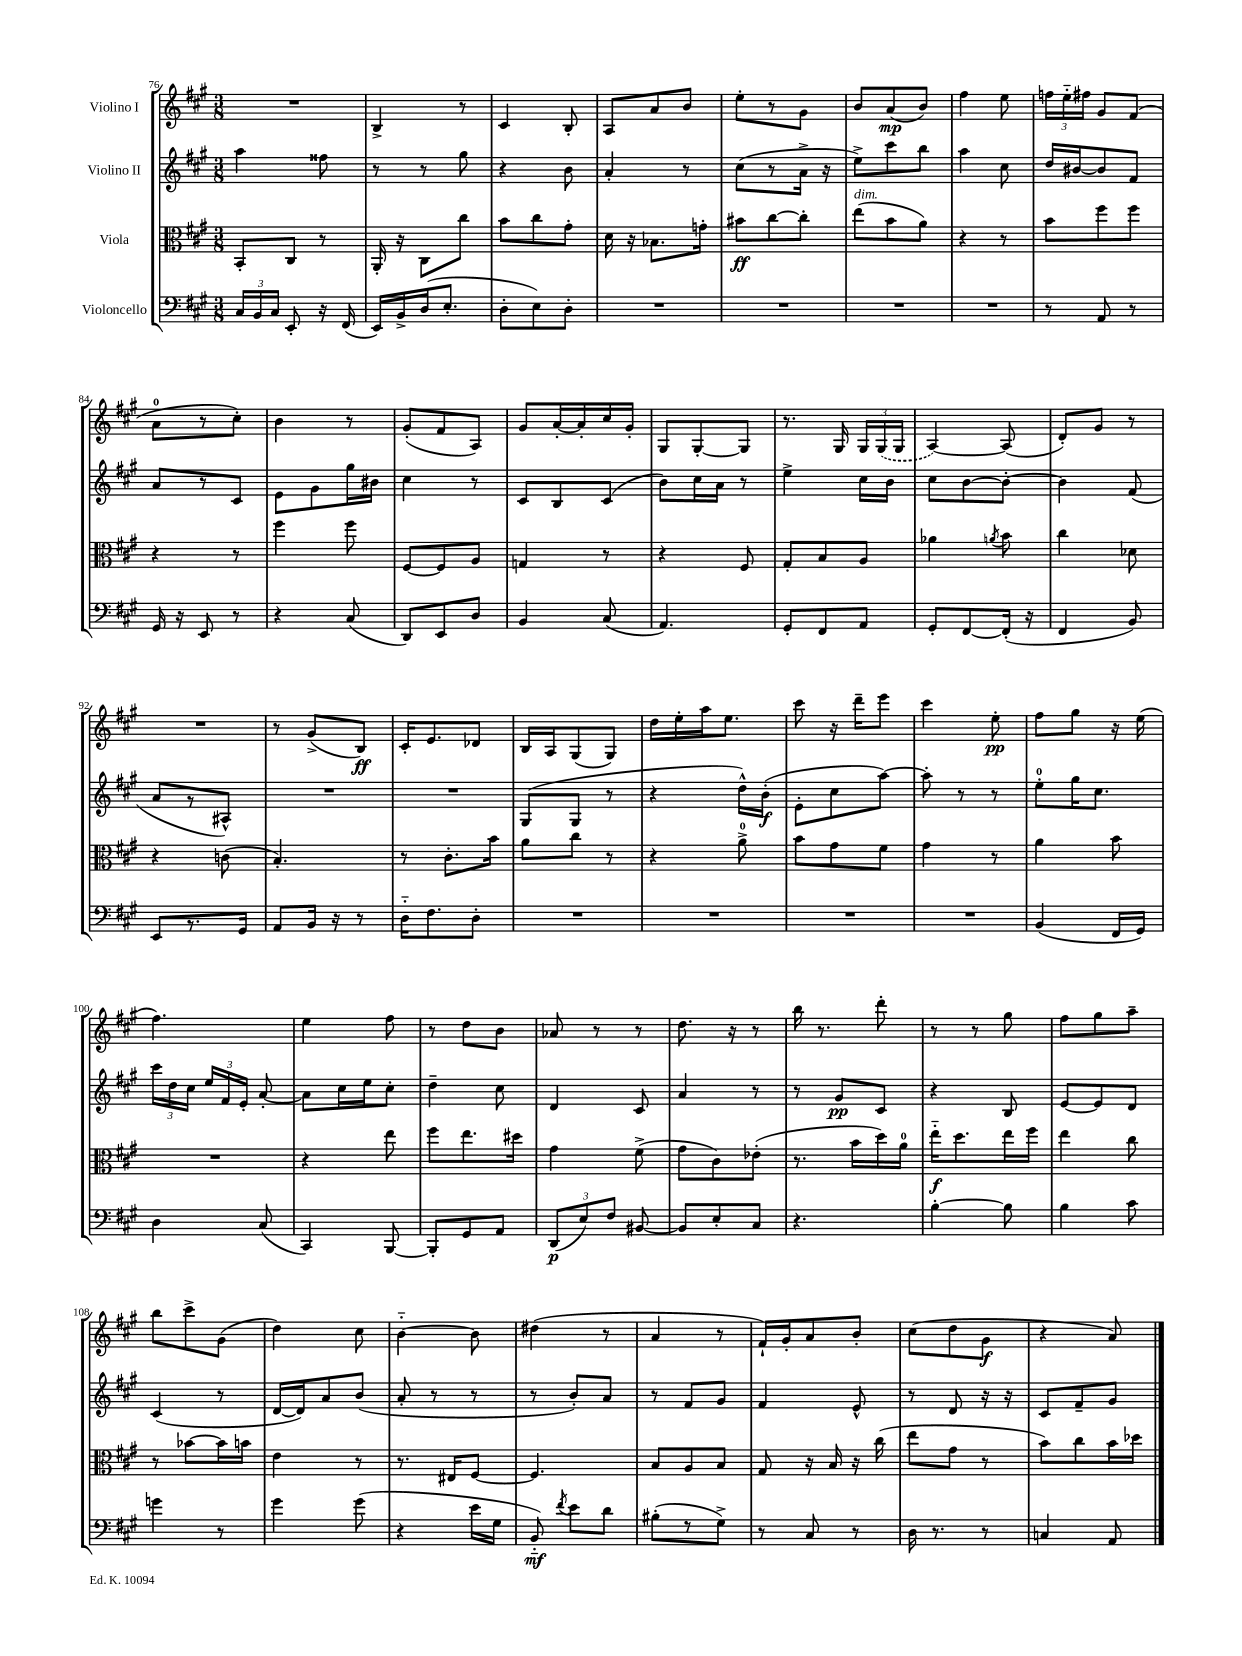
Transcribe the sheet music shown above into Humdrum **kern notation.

**kern	**dynam	**kern	**dynam	**kern	**dynam	**kern	**dynam
*part4	*part4	*part3	*part3	*part2	*part2	*part1	*part1
*staff4	*staff4	*staff3	*staff3	*staff2	*staff2	*staff1	*staff1
*I"Violoncello	*	*I"Viola	*	*I"Violino II	*	*I"Violino I	*
*clefF4	*	*clefC3	*	*clefG2	*	*clefG2	*
*k[f#c#g#]	*	*k[f#c#g#]	*	*k[f#c#g#]	*	*k[f#c#g#]	*
*M3/8	*	*M3/8	*	*M3/8	*	*M3/8	*
=76	=76	=76	=76	=76	=76	=76	=76
24C#/LL	.	8BB'/L	.	4aa\	.	4.r	.
24BB/	.	.	.	.	.	.	.
24C#/JJ	.	.	.	.	.	.	.
8EE'/	.	8C#/J	.	.	.	.	.
16r	.	8r	.	8ff##X\	.	.	.
(16FF#/	.	.	.	.	.	.	.
=77	=77	=77	=77	=77	=77	=77	=77
16EE/LL)	.	16AA'/	.	8r	.	4B^/	.
16BB^/	.	16r	.	.	.	.	.
(16D/J	.	8C#\L	.	8r	.	.	.
8.E'/J	.	.	.	.	.	.	.
.	.	8cc#\J	.	8gg#\	.	8r	.
=78	=78	=78	=78	=78	=78	=78	=78
8D'\L	.	8b\L	.	4r	.	4c#/	.
8E\)	.	8cc#\	.	.	.	.	.
8D'\J	.	8g#'\J	.	8b\	.	8B'/	.
=79	=79	=79	=79	=79	=79	=79	=79
4.r	.	16d\	.	4a'/	.	8A/L	.
.	.	16r	.	.	.	.	.
.	.	8.B-X\L	.	.	.	8a/	.
.	.	.	.	8r	.	8b/J	.
.	.	16gn'\Jk	.	.	.	.	.
=80	=80	=80	=80	=80	=80	=80	=80
4.r	.	8b#X\L	ff	(8cc#\L	.	8ee'\L	.
.	.	[8cc#\	.	8r	.	8r	.
.	.	8cc#'\J]	.	16a^\Jk	.	8g#\J	.
.	.	.	.	16r	.	.	.
=81	=81	=81	=81	=81	=81	=81	=81
!	!	!LO:TX:a:i:t=dim.	!	!	!	!	!
4.r	.	(8ee\L	.	8ee^\L)	.	8b/L	.
.	.	8b\	.	8ccc#\	.	(8a/	mp
.	.	8a\J)	.	8bb\J	.	8b/J)	.
=82	=82	=82	=82	=82	=82	=82	=82
4.r	.	4r	.	4aa\	.	4ff#\	.
.	.	8r	.	8cc#\	.	8ee\	.
=83	=83	=83	=83	=83	=83	=83	=83
8r	.	8b\L	.	16dd/LL	.	24ffn\LL	.
.	.	.	.	.	.	24ee\	.
.	.	.	.	[16b#X/J	.	.	.
.	.	.	.	.	.	24ff#X\JJ	.
8AA/	.	8ff#\	.	8b#/]	.	8g#/L	.
8r	.	8ff#\J	.	8f#/J	.	(8f#/J	.
!!LO:LB:g=z
=84	=84	=84	=84	=84	=84	=84	=84
16GG#/	.	4r	.	8a/L	.	8a\L	.
16r	.	.	.	.	.	.	.
8EE/	.	.	.	8r	.	8r	.
8r	.	8r	.	8c#/J	.	8cc#'\J)	.
=85	=85	=85	=85	=85	=85	=85	=85
4r	.	4ff#\	.	8e\L	.	4b\	.
.	.	.	.	8g#\	.	.	.
(8C#/	.	8ff#\	.	16gg#\L	.	8r	.
.	.	.	.	16b#X\JJ	.	.	.
=86	=86	=86	=86	=86	=86	=86	=86
8DD/L)	.	[8F#/L	.	4cc#\	.	(8g#'/L	.
8EE/	.	8F#/]	.	.	.	8f#/	.
8D/J	.	8A/J	.	8r	.	8A/J)	.
=87	=87	=87	=87	=87	=87	=87	=87
4BB/	.	4Gn/	.	8c#/L	.	8g#/L	.
.	.	.	.	8B/	.	[16a'/L	.
.	.	.	.	.	.	16a'/]	.
(8C#/	.	8r	.	(8c#/J	.	16cc#/	.
.	.	.	.	.	.	16g#'/JJ	.
=88	=88	=88	=88	=88	=88	=88	=88
4.AA/)	.	4r	.	8b\L)	.	8G#/L	.
.	.	.	.	16cc#\L	.	[8G#'/	.
.	.	.	.	16a\JJ	.	.	.
.	.	8F#/	.	8r	.	8G#/J]	.
=89	=89	=89	=89	=89	=89	=89	=89
8GG#'/L	.	8G#'/L	.	4ee^\	.	8.r	.
8FF#/	.	8B/	.	.	.	.	.
.	.	.	.	.	.	16G#/	.
8AA/J	.	8A/J	.	16cc#\LL	.	24G#/LL	.
.	.	.	.	.	.	(24G#/	.
.	.	.	.	16b\JJ	.	.	.
.	.	.	.	.	.	24G#/JJ	.
=90	=90	=90	=90	=90	=90	=90	=90
8GG#'/L	.	4a-X\	.	8cc#\L	.	[4A/)	.
[8FF#/	.	.	.	[8b\	.	.	.
.	.	8qan/	.	.	.	.	.
(16FF#'/Jk]	.	8b\	.	8b'\J_	.	(8A/]	.
16r	.	.	.	.	.	.	.
=91	=91	=91	=91	=91	=91	=91	=91
4FF#/	.	4cc#\	.	4b\]	.	8d'/L)	.
.	.	.	.	.	.	8g#/J	.
8BB/)	.	8d-X\	.	(8f#/	.	8r	.
!!LO:LB:g=z
=92	=92	=92	=92	=92	=92	=92	=92
8EE/L	.	4r	.	8a/L	.	4.r	.
8.r	.	.	.	8r	.	.	.
.	.	(8cn\	.	8A#X^^/J)	.	.	.
16GG#/Jk	.	.	.	.	.	.	.
=93	=93	=93	=93	=93	=93	=93	=93
8AA/L	.	4.B'/)	.	4.r	.	8r	.
16BB/Jk	.	.	.	.	.	(8g#^/L	.
16r	.	.	.	.	.	.	.
8r	.	.	.	.	.	8B/J)	ff
=94	=94	=94	=94	=94	=94	=94	=94
16D\KL	.	8r	.	4.r	.	16c#'/KL	.
8.F#\	.	.	.	.	.	8.e/	.
.	.	8.c#'\L	.	.	.	.	.
8D'\J	.	.	.	.	.	8d-X/J	.
.	.	16b\Jk	.	.	.	.	.
=95	=95	=95	=95	=95	=95	=95	=95
4.r	.	8a\L	.	(8G#/L	.	16B/LL	.
.	.	.	.	.	.	16A/J	.
.	.	8cc#\J	.	8G#/J	.	(8G#/	.
.	.	8r	.	8r	.	8G#/J)	.
=96	=96	=96	=96	=96	=96	=96	=96
4.r	.	4r	.	4r	.	16dd\LL	.
.	.	.	.	.	.	16ee'\	.
.	.	.	.	.	.	16aa\J	.
.	.	.	.	.	.	8.ee\J	.
.	.	8a^\	.	16dd^^\LL)	.	.	.
.	.	.	.	(16b'\JJ	f	.	.
=97	=97	=97	=97	=97	=97	=97	=97
4.r	.	8b\L	.	8e'\L	.	8ccc#\	.
.	.	8g#\	.	8cc#\	.	16r	.
.	.	.	.	.	.	16ddd~\KL	.
.	.	8f#\J	.	[8aa\J)	.	8eee\J	.
=98	=98	=98	=98	=98	=98	=98	=98
4.r	.	4g#\	.	8aa'\]	.	4ccc#\	.
.	.	.	.	8r	.	.	.
.	.	8r	.	8r	.	8ee'\	pp
=99	=99	=99	=99	=99	=99	=99	=99
(4BB/	.	4a\	.	8ee'\L	.	8ff#\L	.
.	.	.	.	16gg#\K	.	8gg#\J	.
.	.	.	.	8.cc#\J	.	.	.
16FF#/LL	.	8b\	.	.	.	16r	.
16GG#/JJ)	.	.	.	.	.	(16ee\	.
!!LO:LB:g=z
=100	=100	=100	=100	=100	=100	=100	=100
4D\	.	4.r	.	24ccc#\LL	.	4.ff#\)	.
.	.	.	.	24dd\	.	.	.
.	.	.	.	24cc#\JJ	.	.	.
.	.	.	.	24ee/LL	.	.	.
.	.	.	.	24f#/	.	.	.
.	.	.	.	24e'/JJ	.	.	.
(8C#/	.	.	.	[8a'/	.	.	.
=101	=101	=101	=101	=101	=101	=101	=101
4CC#/)	.	4r	.	8a\L]	.	4ee\	.
.	.	.	.	16cc#\L	.	.	.
.	.	.	.	16ee\J	.	.	.
[8BBB/	.	8ee\	.	8cc#'\J	.	8ff#\	.
=102	=102	=102	=102	=102	=102	=102	=102
8BBB'/L]	.	8ff#\L	.	4dd~\	.	8r	.
8GG#/	.	8.ee\	.	.	.	8dd\L	.
8AA/J	.	.	.	8cc#\	.	8b\J	.
.	.	16dd#X\Jk	.	.	.	.	.
=103	=103	=103	=103	=103	=103	=103	=103
(12DD/L	p	4g#\	.	4d/	.	8a-X/	.
12E/)	.	.	.	.	.	.	.
.	.	.	.	.	.	8r	.
12F#/J	.	.	.	.	.	.	.
[8BB#X/	.	(8f#^\	.	8c#/	.	8r	.
=104	=104	=104	=104	=104	=104	=104	=104
8BB#/L]	.	8g#\L	.	4a/	.	8.dd\	.
8E'/	.	8c#\)	.	.	.	.	.
.	.	.	.	.	.	16r	.
8C#/J	.	(8e-X'\J	.	8r	.	8r	.
=105	=105	=105	=105	=105	=105	=105	=105
4.r	.	8.r	.	8r	.	16bb\	.
.	.	.	.	.	.	8.r	.
.	.	.	.	8g#/L	pp	.	.
.	.	16b\LL	.	.	.	.	.
.	.	16dd\)	.	8c#/J	.	8ddd'\	.
.	.	16a\JJ	.	.	.	.	.
=106	=106	=106	=106	=106	=106	=106	=106
[4B'\	.	16ee\KL	f	4r	.	8r	.
.	.	8.dd\	.	.	.	.	.
.	.	.	.	.	.	8r	.
8B\]	.	16ee\L	.	8B/	.	8gg#\	.
.	.	16ff#\JJ	.	.	.	.	.
=107	=107	=107	=107	=107	=107	=107	=107
4B\	.	4ee\	.	[8e/L	.	8ff#\L	.
.	.	.	.	8e/]	.	8gg#\	.
8c#\	.	8cc#\	.	8d/J	.	8aa~\J	.
!!LO:LB:g=z
=108	=108	=108	=108	=108	=108	=108	=108
4gn\	.	8r	.	(4c#/	.	8bb\L	.
.	.	[8b-X\L	.	.	.	8ccc#^\	.
8r	.	16b-\L]	.	8r	.	(8g#\J	.
.	.	16bn\JJ	.	.	.	.	.
=109	=109	=109	=109	=109	=109	=109	=109
4g#\	.	4e\	.	[16d/LL	.	4dd\)	.
.	.	.	.	16d/J])	.	.	.
.	.	.	.	8a/	.	.	.
(8g#\	.	8r	.	(8b/J	.	8cc#\	.
=110	=110	=110	=110	=110	=110	=110	=110
4r	.	8.r	.	8a'/	.	[4b\	.
.	.	.	.	8r	.	.	.
.	.	16E#X/KL	.	.	.	.	.
16e\LL	.	[8F#/J	.	8r	.	8b\]	.
16G#\JJ	.	.	.	.	.	.	.
=111	=111	=111	=111	=111	=111	=111	=111
8BB/)	mf	4.F#/]	.	8r	.	(4dd#X\	.
8qf#/	.	.	.	.	.	.	.
8e\L	.	.	.	8b'/L)	.	.	.
8d\J	.	.	.	8a/J	.	8r	.
=112	=112	=112	=112	=112	=112	=112	=112
(8B#X'\L	.	8B/L	.	8r	.	4a/	.
8r	.	8A/	.	8f#/L	.	.	.
8G#^\J)	.	8B/J	.	8g#/J	.	8r	.
=113	=113	=113	=113	=113	=113	=113	=113
8r	.	8G#/	.	4f#/	.	16f#`/LL)	.
.	.	.	.	.	.	16g#'/J	.
8C#/	.	16r	.	.	.	8a/	.
.	.	16B/	.	.	.	.	.
8r	.	16r	.	8e^^/	.	8b'/J	.
.	.	(16cc#\	.	.	.	.	.
=114	=114	=114	=114	=114	=114	=114	=114
16D\	.	8ee\L	.	8r	.	(8cc#\L	.
8.r	.	.	.	.	.	.	.
.	.	8g#\J	.	8d/	.	8dd\	.
8r	.	8r	.	16r	.	8g#\J	f
.	.	.	.	16r	.	.	.
=115	=115	=115	=115	=115	=115	=115	=115
4Cn/	.	8b\L)	.	8c#/L	.	4r	.
.	.	8cc#\	.	8f#~/	.	.	.
8AA/	.	16b\L	.	8g#/J	.	8a/)	.
.	.	16dd-X\JJ	.	.	.	.	.
==	==	==	==	==	==	==	==
*-	*-	*-	*-	*-	*-	*-	*-
